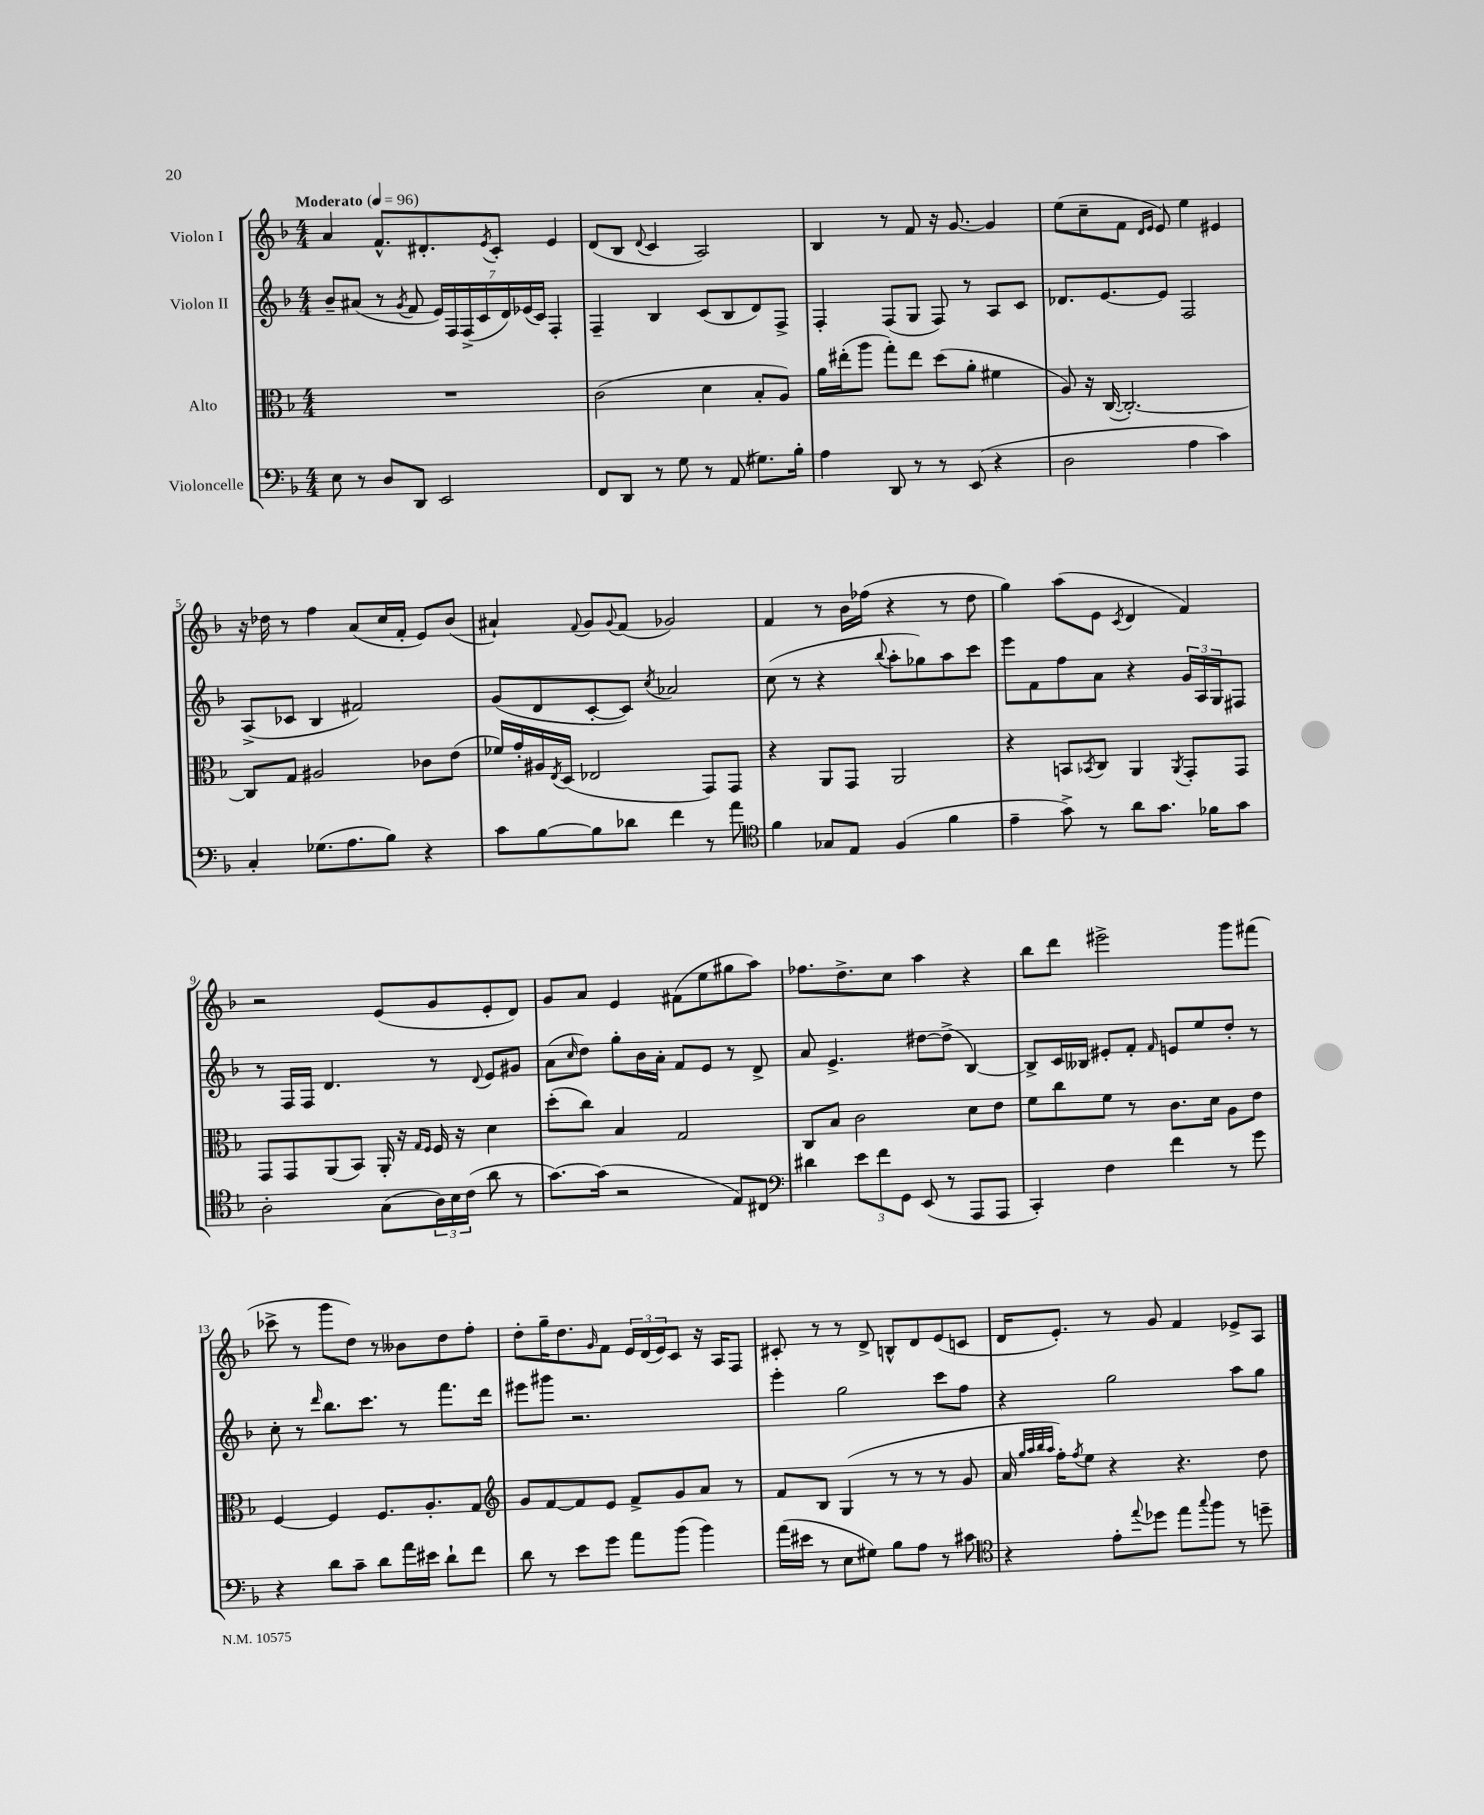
<<
\new StaffGroup <<
\new Staff = "s0" \with { instrumentName = "Violon I" } {
    \clef treble \key f \major \numericTimeSignature \time 4/4 \tempo "Moderato" 4 = 96
    a'4 f'8.-^ dis'8.-. \acciaccatura { e'8 } c'8-. e'4 |
    d'8( bes8 \appoggiatura { d'8 } c'4 a2) |
    bes4 r8 f'8 r16 g'8.~ g'4 |
    e''8( c''8-- f'8 \grace { d'16 e'16 } e'8) e''4 eis'4 |
    r16 des''16 r8 f''4 a'8( c''16 f'16-. e'8) bes'8( |
    ais'4-!) \appoggiatura { f'8 } g'8 \appoggiatura { g'8 } f'8( ges'2) |
    f'4 r8 bes'16 fes''16( r4 r8 d''8 |
    g''4) a''8( e'8 \acciaccatura { c'8 } d'4 f'4) |
    r2 e'8( g'8 e'8-. d'8) |
    g'8 a'8 e'4 fis'8( e''8 gis''8 a''8) |
    fes''8. d''8.-> c''8 a''4 r4 |
    bes''8 d'''8 eis'''2-> g'''8 fis'''8( |
    ces'''8-> r8 g'''8 d''8) r8 beses'8 d''8 f''8-. |
    d''8-. g''16-- d''8. \grace { g'16 } f'8 \tuplet 3/2 { e'16 d'16( e'16) } c'8 r16 a16 f8 |
    cis'8-. r8 r8 d'8-> b8-^ d'8 e'8( c'8 |
    d'16 e'8.-.) r8 g'8 f'4 ees'8-> a8 \bar "|." |
}
\new Staff = "s1" \with { instrumentName = "Violon II" } {
    \clef treble \key f \major \numericTimeSignature \time 4/4
    bes'8-- ais'8( r8 \acciaccatura { g'8 } f'8 \tuplet 7/4 { e'16) f16 f16->( c'16 d'16) ees'16( c'16) } f4-. |
    f4-- bes4 c'8( bes8 d'8) f8-> |
    f4-. f8( g8 f8) r8 a8 c'8 |
    des'8. e'8.~ e'8 f2 |
    a8->( ces'8 bes4 fis'2) |
    g'8( d'8 c'8~-. c'8) \acciaccatura { c''8 } aes'2 |
    c''8( r8 r4 \appoggiatura { bes''8 } a''8-. ges''8) a''8 c'''8 |
    e'''8 f'8 f''8 a'8 r4 \tuplet 3/2 { g'16 a16 g16 } fis8 |
    r8 f16 f16 d'4. r8 \appoggiatura { d'8 } e'8 gis'8 |
    a'8( \grace { c''16 } d''8) g''8-. bes'16 a'16-. f'8 e'8 r8 d'8-> |
    a'8 e'4.-> dis''8~ dis''8->( bes4~) |
    bes8-> c'16 beses16 eis'8-. f'8-. \grace { f'16 } e'8 e''8 d''8-. r8 |
    c''8-. r8 \grace { d'''16 } bes''8. c'''8. r8 f'''8. d'''16 |
    eis'''8 gis'''8 r2. |
    e'''4-. g''2 c'''8 f''8 |
    r4 g''2 a''8 g''8 \bar "|." |
}
\new Staff = "s2" \with { instrumentName = "Alto" } {
    \clef alto \key f \major \numericTimeSignature \time 4/4
    R1 |
    c'2( d'4 bes8-. a8) |
    a'16 eis''16-.( a''8 g''8-.) eis''8 d''8( a'8-. fis'4 |
    a8) r16 c16~( c2.~-.) |
    c8 g8 ais2 ces'8 e'8( |
    fes'16) g'16-. ais16 \acciaccatura { e8 } d16( ees2 g,8) g,8 |
    r4 a,8 g,8 a,2 |
    r4 b,8 \acciaccatura { bes,8 } c8 a,4 \acciaccatura { a,8 } g,8-. g,8 |
    g,8 g,8 a,8( bes,8) a,16-. r16 \grace { g16 f16 } f16 r16 d'4 |
    d''8-.( c''8) bes4 g2 |
    c8 bes8 c'2 d'8 e'8 |
    f'8 c''8 f'8 r8 c'8. d'16 a8 e'8 |
    f4~ f4 f8. a8.-. g8 |
    \clef treble g'8 f'8~ f'8 e'8 f'8-> g'8 a'8 r8 |
    f'8 bes8 g4( r8 r8 r8 g'8 |
    a'16 \grace { g''32 a''32 bes''32 a''32 } f''16-.) \acciaccatura { f''8 } e''8 r4 r4. d''8 \bar "|." |
}
\new Staff = "s3" \with { instrumentName = "Violoncelle" } {
    \clef bass \key f \major \numericTimeSignature \time 4/4
    e8 r8 d8 d,8 e,2 |
    f,8 d,8 r8 g8 r8 a,8( gis8.) bes16-. |
    a4 d,8 r8 r8 e,8( r4 |
    d2 a4 c'4) |
    c4-. ges8.( a8. bes8) r4 |
    c'8 bes8~ bes8 des'8 f'4 r8 a'8 |
    \clef tenor f'4 ges8 e8 f4( f'4 |
    e'4-- g'8->) r8 a'8 g'8. fes'16 g'8 |
    a2-. g8( \tuplet 3/2 { a16) bes16 c'16( } a'8 r8 |
    g'8.~) g'16( r2 e8) cis8 |
    \clef bass dis'4 \tuplet 3/2 { e'8 f'8 g,8 } e,8( r8 a,,8 a,,8 |
    c,4-.) f4 f'4 r8 g'8 |
    r4 d'8 c'8-- d'8 a'16 eis'16 d'8-! f'8 |
    d'8 r8 e'8 g'8 a'8 bes'8( bes'4) |
    a'16( eis'16 r8 e8 gis8) bes8 a8 r8 cis'8 |
    \clef tenor r4 e'8-. \appoggiatura { e''8 } des''8 e''8 \appoggiatura { g''8 } f''8 r8 d''8-- \bar "|." |
}
>>
>>
